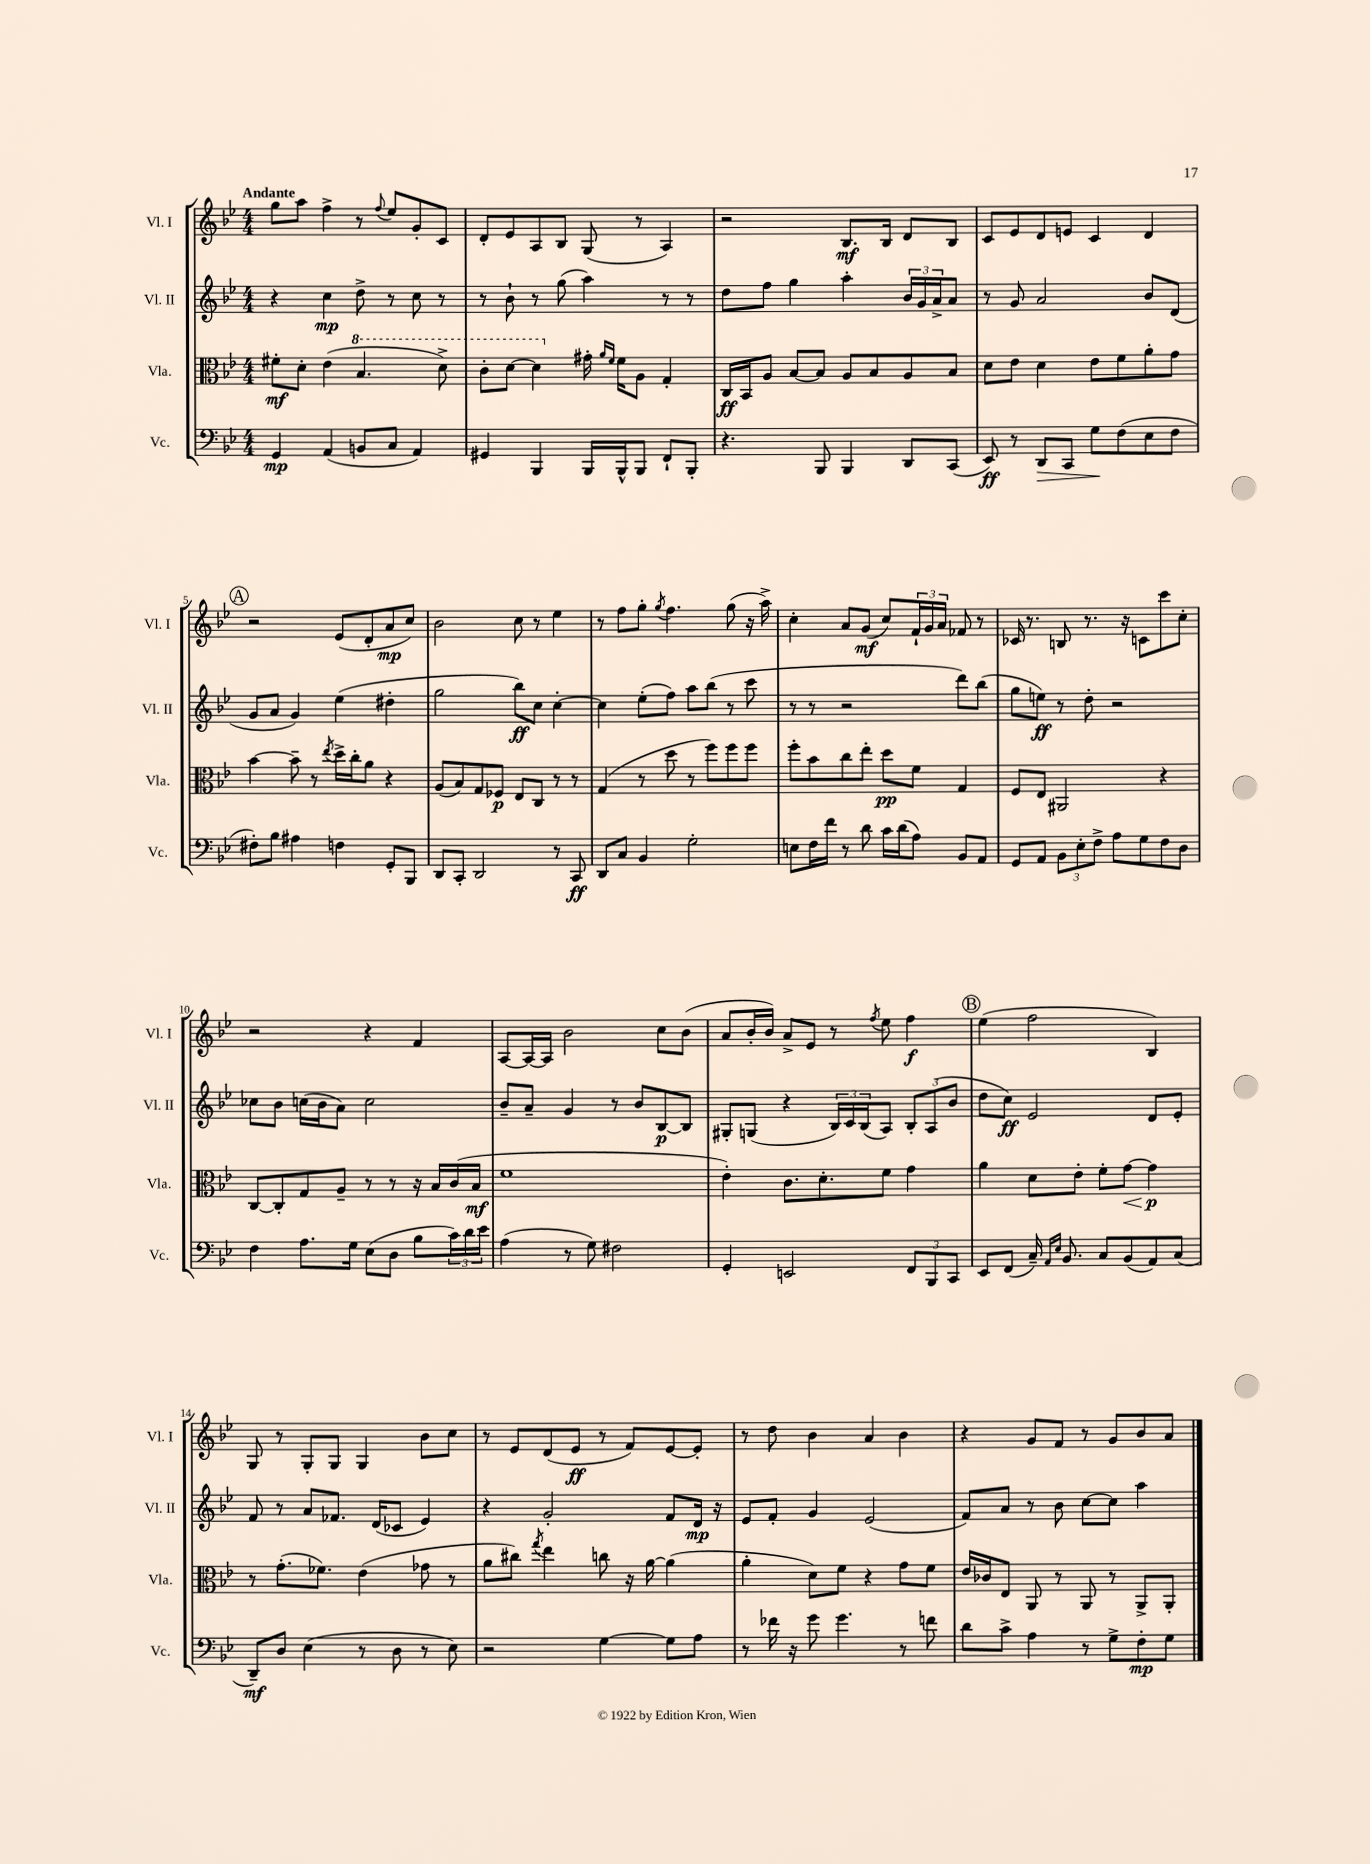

**kern	**kern	**kern	**kern
*staff4	*staff3	*staff2	*staff1
*clefF4	*clefC3	*clefG2	*clefG2
*k[b-e-]	*k[b-e-]	*k[b-e-]	*k[b-e-]
*M4/4	*M4/4	*M4/4	*M4/4
4GG	8f#'	4r	8gg
.	8d'	.	8aa
(4AA	(4e-	4cc	4ff^
8BB	4.b-	8dd^	8r
.	.	.	8qqff
8C	.	8r	8ee-
4AA)	.	8cc	8g'
.	8dd^)	8r	8c
=	=	=	=
4GG#	8cc'	8r	8d'
.	[8dd	8b-`	8e-
4BBB-	4dd]	8r	8A
.	.	(8gg	8B-
16BBB-	16g#'	4aa)	(8G
.	16qqa	.	.
.	16qqf	.	.
16BBB-^^	16f	.	.
8BBB-	8A	.	8r
8FF`	4G'	8r	4A)
8BBB-'	.	8r	.
=	=	=	=
4.r	16C	8dd	2r
.	16BB-	.	.
.	8A	8ff	.
.	[8B-	4gg	.
8BBB-	8B-]	.	.
4BBB-	8A	4aa'	8.B-
.	8B-	.	.
.	.	.	16B-
8DD	8A	24b-	8d
.	.	24g	.
.	.	24a^	.
(8CC	8B-	8a	8B-
=	=	=	=
8EE-)	8d	8r	8c
8r	8e-	8g	8e-
8DD	4d	2a	8d
8CC	.	.	8e
8G	8e-	.	4c
(8F	8f	.	.
8E-	8a'	8b-	4d
8F	8g	(8d	.
=	=	=	=
8F#')	[4b-	8g	2r
8B-	.	8a	.
4A#	8b-~]	4g)	.
.	8r	.	.
.	8qee-	.	.
4F	16dd^	(4ee-	(8e-
.	16cc'	.	.
.	8a	.	8d'
8GG'	4r	4dd#'	8a
8BBB-	.	.	8cc)
=	=	=	=
8DD	(8A	2gg	2b-
8CC'	8B-)	.	.
2DD	8G	.	.
.	8F-	.	.
.	8E-	8bb-)	8cc
.	8C	8cc	8r
8r	8r	[4cc'	4ee-
8CC	8r	.	.
=	=	=	=
8DD	(4G	4cc]	8r
8C	.	.	8ff
4BB-	8r	(8ee-'	8gg'
.	.	.	8qgg
.	8dd	8ff)	4.ff
2G'	8r	8aa	.
.	8ff)	(8bb-	.
.	8ff	8r	(8gg
.	8ff	8ccc	16r
.	.	.	16aa^)
=	=	=	=
8E	8ff'	8r	4cc'
16F	8b-	8r	.
16f	.	.	.
8r	8cc	2r	8a
8d	8ee-'	.	(8g
16c	8dd	.	8cc)
(16d	.	.	.
8A)	8f	.	24f`
.	.	.	24g
.	.	.	24a
8BB-	4G	8ddd)	8f-
8AA	.	(8bb-	8r
=	=	=	=
8GG	8F	8gg	16c-
.	.	.	8.r
8AA	8E-	8ee)	.
12BB-	2AA#	8r	8B
12E-'	.	.	.
.	.	8dd'	8.r
12F^	.	.	.
8A	.	2r	.
.	.	.	16r
8G	.	.	8c
8F	4r	.	8ccc
8D	.	.	8cc'
=	=	=	=
4F	[8C	8cc-	2r
.	8C']	8b-	.
8.A	8G	(16cc	.
.	.	16b-	.
.	8A~	8a)	.
16G	.	.	.
(8E-	8r	2cc	4r
8D	8r	.	.
8B-	16r	.	4f
.	16B-	.	.
24c)	(16c	.	.
24d	.	.	.
.	16B-	.	.
24e-	.	.	.
=	=	=	=
(4A	1f	8b-~	[8A
.	.	8a~	16A_
.	.	.	16A]
8r	.	4g	2b-
8G)	.	.	.
2F#	.	8r	.
.	.	8b-	.
.	.	[8B-	8cc
.	.	8B-]	(8b-
=	=	=	=
4GG'	4e-')	8G#'	8a
.	.	(8G	16b-'
.	.	.	16b-)
2EE	8.c	4r	8a^
.	.	.	8e-
.	8.d'	.	.
.	.	24B-)	8r
.	.	24c	.
.	.	(24B-	.
.	.	.	8qff
.	8f	8A)	8ee-
12FF	4g	12B-'	4ff
12BBB-	.	(12A	.
12CC	.	12b-	.
=	=	=	=
8EE-	4a	8dd	(4ee-
(8FF	.	8cc)	.
16C~)	8d	2e-	2ff
16qqAA	.	.	.
16qqE-	.	.	.
8.BB-	.	.	.
.	8e-'	.	.
8C	8f'	.	.
(8BB-	[8g	.	.
8AA)	4g]	8d	4B-)
(8C	.	8e-'	.
=	=	=	=
8DD~)	8r	8f	8G
8D	(8.g'	8r	8r
(4E-	.	8a	8G'
.	8.f-)	.	.
.	.	8.f-	8G
8r	(4e-	.	4G
.	.	(16d	.
8D	.	8c-	.
8r	8g-	4e-)	8b-
8E-)	8r	.	8cc
=	=	=	=
2r	8a	4r	8r
.	8cc#)	.	8e-
.	8qgg	.	.
.	4ee-	2g'	(8d
.	.	.	8e-
[4G	8cc	.	8r
.	16r	.	8f)
.	[16a	.	.
8G]	(4a]	8f	[8e-
8A	.	16d	8e-']
.	.	16r	.
=	=	=	=
8r	4a'	8e-	8r
16f-	.	8f'	8dd
16r	.	.	.
8g	8d)	4g	4b-
4.g	8f	.	.
.	4r	(2e-	4a
8r	8g	.	4b-
8f	8f	.	.
=	=	=	=
8d	16e-	8f)	4r
.	16c-	.	.
8c^	8E-	8a	.
4A	8AA	8r	8g
.	8r	8b-	8f
8r	8AA	[8cc	8r
8G^	8r	8cc]	8g
8F'	8AA^	4aa	8b-
8G	8AA'	.	8a
==	==	==	==
*-	*-	*-	*-
